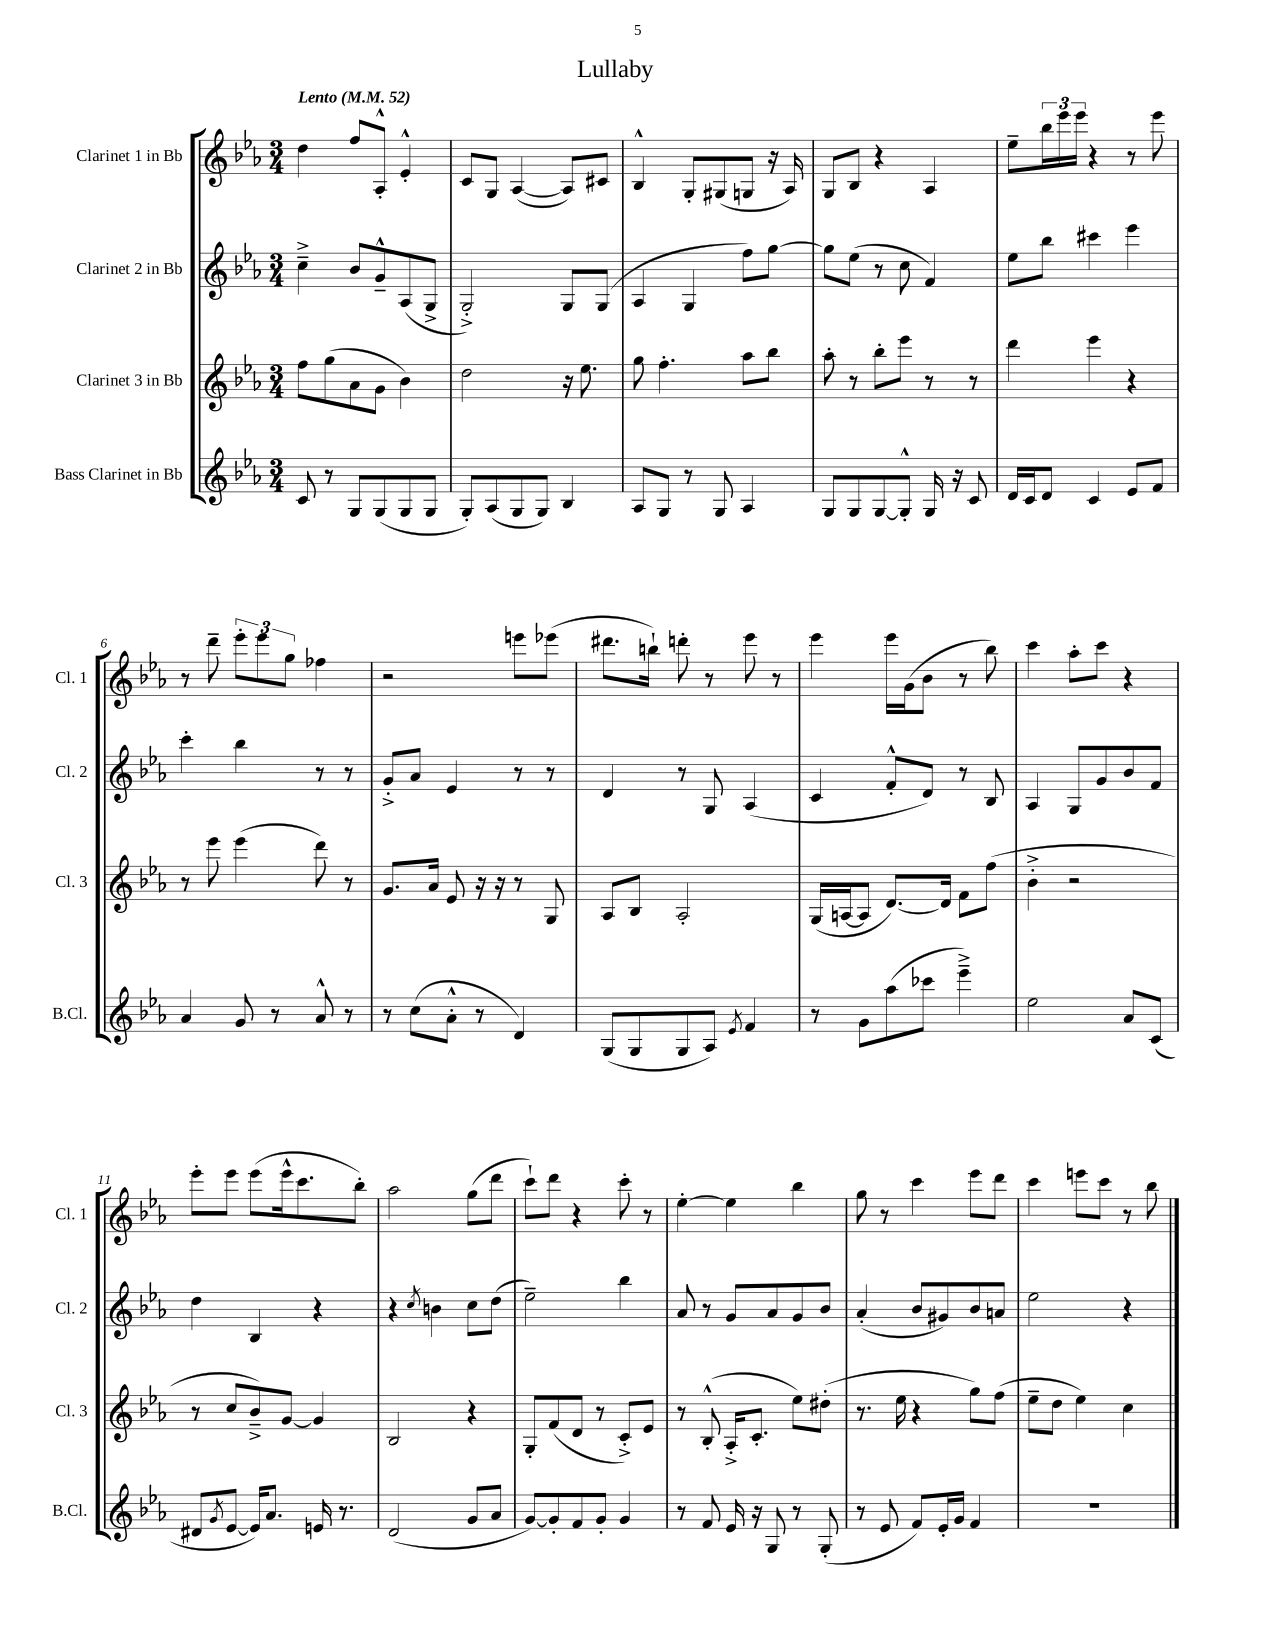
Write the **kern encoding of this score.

**kern	**kern	**kern	**kern
*staff4	*staff3	*staff2	*staff1
*clefG2	*clefG2	*clefG2	*clefG2
*k[b-e-a-]	*k[b-e-a-]	*k[b-e-a-]	*k[b-e-a-]
*M3/4	*M3/4	*M3/4	*M3/4
*MM52	*MM52	*MM52	*MM52
8c	8ff	4cc~^	4dd
8r	(8gg	.	.
8G	8a-	8b-	8ff
(8G	8g	8g~^^	8A-'^^
8G	4b-)	(8A-	4e-'^^
8G	.	8G^	.
=	=	=	=
8G')	2dd	2G'^)	8c
(8A-	.	.	8G
8G	.	.	([4A-
8G)	.	.	.
4B-	16r	8G	8A-])
.	8.ee-	.	.
.	.	(8G	8c#
=	=	=	=
8A-	8gg	4A-	4B-^^
8G	4.ff'	.	.
8r	.	4G	8G'
8G	.	.	(8G#
4A-	8aa-	8ff)	8G
.	8bb-	[8gg	16r
.	.	.	16A-)
=	=	=	=
8G	8aa-'	8gg]	8G
8G	8r	(8ee-	8B-
[8G	8bb-'	8r	4r
8G'^^]	8eee-	8cc	.
16G	8r	4f)	4A-
16r	.	.	.
8c	8r	.	.
=	=	=	=
16d	4ddd	8ee-	8ee-~
16c	.	.	.
8d	.	8bb-	24bb-
.	.	.	24eee-
.	.	.	24eee-
4c	4eee-	4ccc#	4r
8e-	4r	4eee-	8r
8f	.	.	8eee-
=	=	=	=
4a-	8r	4ccc'	8r
.	8eee-	.	8ddd~
8g	(4eee-	4bb-	12eee-'
.	.	.	12eee-
8r	.	.	.
.	.	.	12gg
8a-^^	8ddd)	8r	4ff-
8r	8r	8r	.
=	=	=	=
8r	8.g	8g'^	2r
(8cc	.	8a-	.
.	16a-	.	.
8a-'^^	8e-	4e-	.
8r	16r	.	.
.	16r	.	.
4d)	8r	8r	8eee
.	8G	8r	(8eee-
=	=	=	=
(8G	8A-	4d	8.ddd#
8G	8B-	.	.
.	.	.	16bb`)
8G	2A-'	8r	8ddd'
8A-)	.	8G	8r
8qe-	.	.	.
4f	.	(4A-	8eee-
.	.	.	8r
=	=	=	=
8r	(16G	4c	4eee-
.	[16A	.	.
8g	8A]	.	.
(8aa-	[8.d)	8f'^^	16eee-
.	.	.	(16g
8ccc-	.	8d)	8b-
.	16d]	.	.
4eee-~^)	8f	8r	8r
.	(8ff	8B-	8bb-)
=	=	=	=
2ee-	4b-'^	4A-	4ccc
.	2r	8G	8aa-'
.	.	8g	8ccc
8a-	.	8b-	4r
(8c	.	8f	.
=	=	=	=
8d#	8r	4dd	8eee-'
8qg	.	.	.
[8e-	8cc	.	8eee-
16e-])	8b-~^)	4B-	(8eee-
8.a-	.	.	.
.	[8g	.	16eee-^^
.	.	.	8.ccc
16e	4g]	4r	.
8.r	.	.	.
.	.	.	8bb-')
=	=	=	=
(2d	2B-	4r	2aa-
.	.	8qcc	.
.	.	4b	.
8g	4r	8cc	(8gg
8a-	.	(8dd	8ddd
=	=	=	=
[8g)	8G'	2ee-~)	8ccc`)
8g']	(8f	.	8ddd
8f	8d	.	4r
8g'	8r	.	.
4g	8c'^)	4bb-	8ccc'
.	8e-	.	8r
=	=	=	=
8r	8r	8a-	[4ee-'
8f	(8B-'^^	8r	.
16e-	16A-'^	8g	4ee-]
16r	8.c'	.	.
8G	.	8a-	.
8r	8ee-)	8g	4bb-
(8G'	(8dd#'	8b-	.
=	=	=	=
8r	8.r	(4a-'	8gg
8e-	.	.	8r
.	16ee-	.	.
8f)	4r	8b-	4ccc
16e-'	.	8g#)	.
16g	.	.	.
4f	8gg)	8b-	8eee-
.	(8ff	8a	8ddd
=	=	=	=
2.r	8ee-~	2ee-	4ccc
.	8dd	.	.
.	4ee-)	.	8eee
.	.	.	8ccc
.	4cc	4r	8r
.	.	.	8bb-
==	==	==	==
*-	*-	*-	*-
